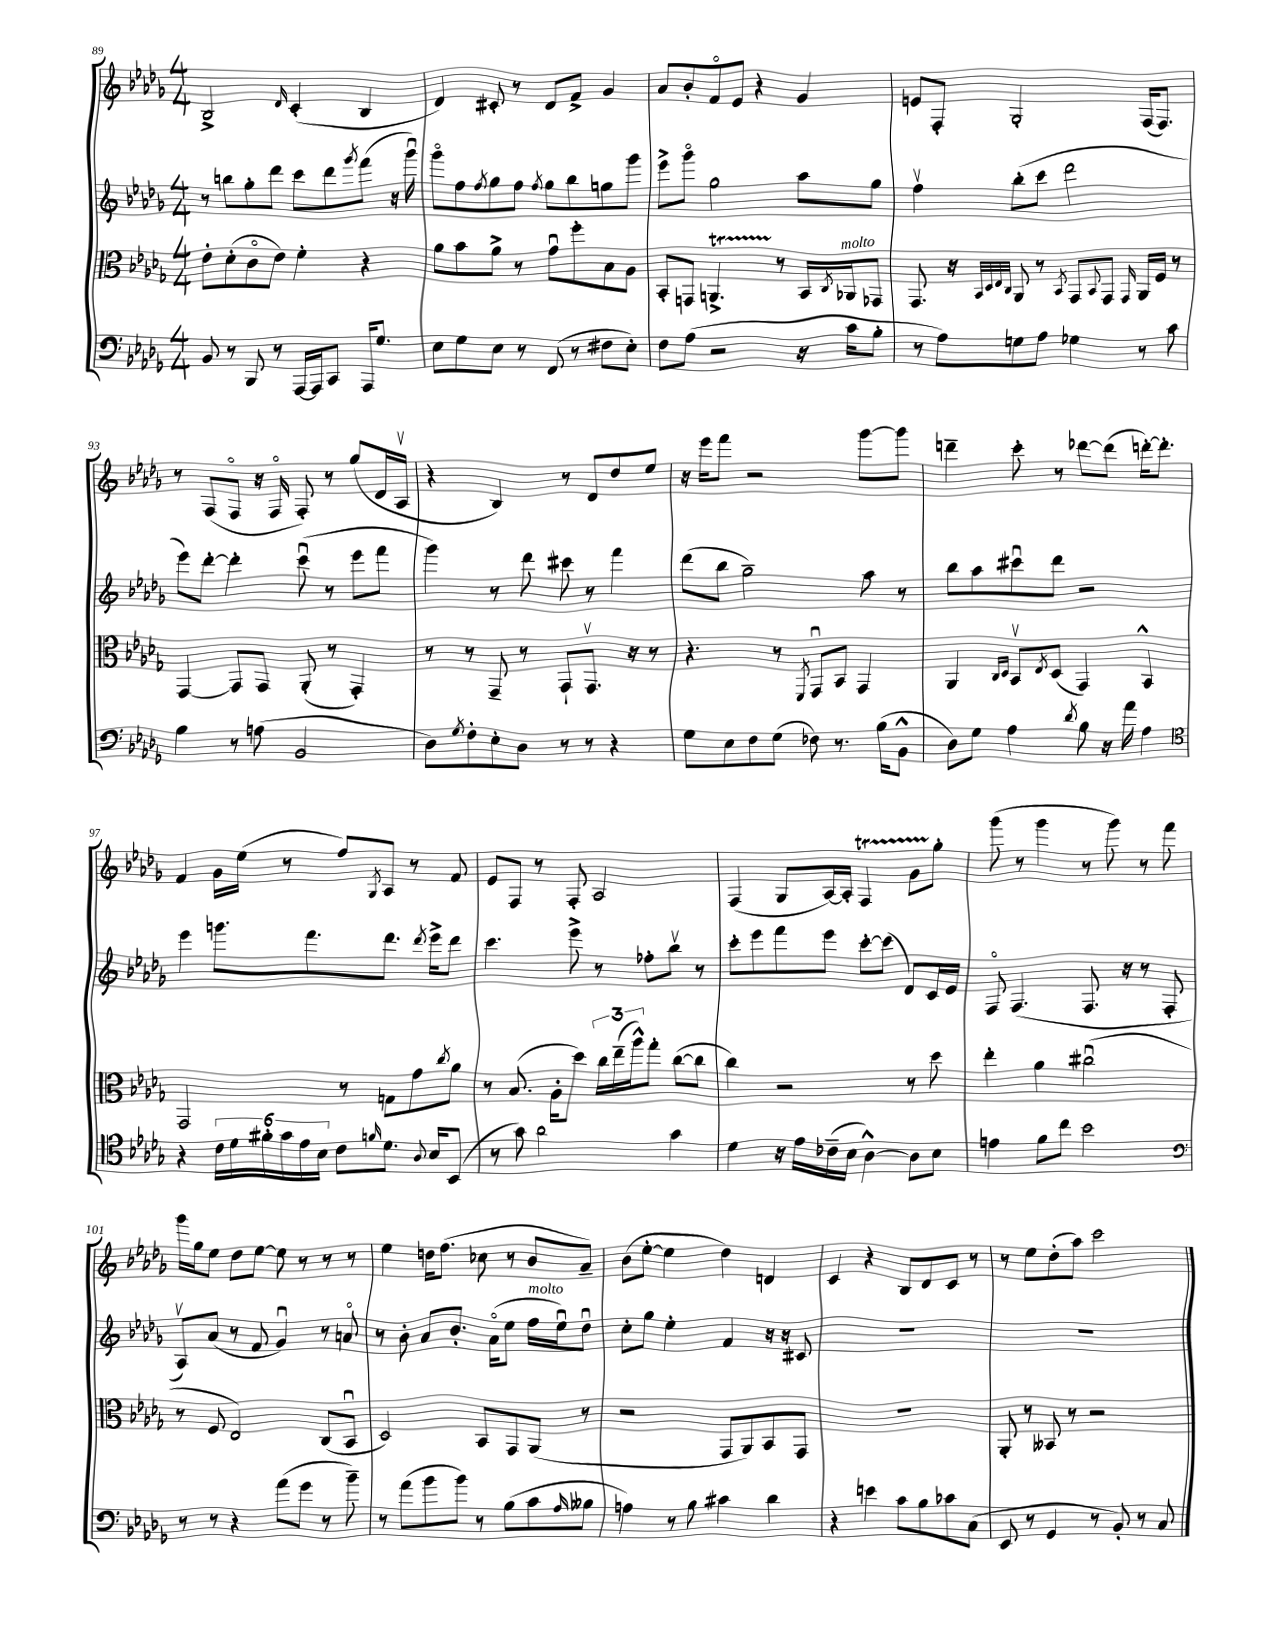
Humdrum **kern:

**kern	**kern	**kern	**kern
*part4	*part3	*part2	*part1
*staff4	*staff3	*staff2	*staff1
*clefF4	*clefC3	*clefG2	*clefG2
*k[b-e-a-d-g-]	*k[b-e-a-d-g-]	*k[b-e-a-d-g-]	*k[b-e-a-d-g-]
*M4/4	*M4/4	*M4/4	*M4/4
=89	=89	=89	=89
8BB-/	8e-'\L	8r	2B-^/
8r	(8d-'\	8bbn\L	.
8BBB-/	8c\	8gg-'\	.
8r	8e-\J)	8ddd-\J	.
.	.	.	16qqd-/
[16AAA-/LL	4f'\	8ccc\L	(4c'/
16AAA-/J]	.	.	.
8CC/J	.	8ddd-\	.
.	.	8qggg-/	.
16AAA-/KL	4r	(8fff\J	4B-/
8.G-/J	.	.	.
.	.	16r	.
.	.	16ggg-u\)	.
=90	=90	=90	=90
8E-\L	8a-\L	8ggg-\L	4d-/)
8G-\	8b-\	8ff\	.
.	.	8qff/	.
8E-\J	8a-^\J	8gg-\	8c#X'/
8r	8r	8ff\J	8r
.	.	8qff/	.
(8FF/	8g-u\L	8gg-\L	8d-/L
8r	8ff'\	8bb-\	8f^/J
8F#X\L	8B-\	8ggn\	4g-/
8E-'\J)	8A-\J	8ggg-\J	.
=91	=91	=91	=91
8F\L	8BB-'/L	8eee-^\L	8a-/L
(8A-\J	8GGn/J	8ggg-\J	8b-'/
2r	4.AAnt^/	2gg-\	8f/
.	.	.	8e-/J
.	.	.	4r
.	8r	.	.
16r	16BB-/LL	8aa-\L	4g-/
.	8qC/	.	.
!	!LO:TX:a:i:t=molto	!	!
16c\KL	16AA-X/J	.	.
8B-'\J	8GG-X/J	8gg-\J	.
=92	=92	=92	=92
8r	8.GG-/	4ffv\	8en/L
8A-\L)	.	.	8F'/J
.	16r	.	.
.	32qqBB-/LLL	.	.
.	32qqD-/	.	.
.	32qqE-/	.	.
.	32qqC/JJJ	.	.
8Gn\	8AA-/	(8bb-'\L	2G-'/
8A-\J	8r	8ccc\J	.
.	8qBB-/	.	.
4G-X\	8GG-/L	2ddd-\	.
.	8qqBB-/	.	.
.	8GG-/J	.	.
.	16qqGG-/	.	.
8r	16AA-/LL	.	(16F/KL
.	16F/JJ	.	8.F/J)
8c\	8r	.	.
!!LO:LB:g=z
=93	=93	=93	=93
4B-\	[4GG-/	8eee-\L)	8r
.	.	[8ddd-'\J	(8F/L
8r	8GG-/L]	4ddd-'\]	8F/J
(8An\	8GG-/J	.	16r
.	.	.	16F/
2BB-/	(8AA-'/	(8cccu\	8F'/)
.	8r	8r	8r
.	4GG-'/)	8eee-\L	(8gg-/L
.	.	8fff\J	16d-/L
.	.	.	16A-v/JJ
=94	=94	=94	=94
8D-\L)	8r	4ggg-\)	4r
8qG-/	.	.	.
8F'\	8r	.	.
8E-'\	8GG-~/	8r	4B-/)
8D-\J	8r	8ddd-\	.
8r	8GG-`/L	8ccc#X\	8r
8r	8.GG-v/J	8r	8d-/L
4r	.	4fff\	8dd-/
.	16r	.	.
.	8r	.	8ee-/J
=95	=95	=95	=95
8G-\L	4.r	(8ddd-\L	16r
.	.	.	16eee-\KL
8E-\	.	8bb-\J	8fff\J
8F\	.	2gg-~\)	2r
(8G-\J	8r	.	.
.	8qFF/	.	.
8F-X\)	8GG-u/L	.	.
8.r	8BB-/J	.	.
.	4GG-/	8aa-\	[8ggg-\L
(16B-\KL	.	.	.
8BB-^^\J	.	8r	8ggg-\J]
=96	=96	=96	=96
8D-\L)	4AA-/	8bb-\L	4dddn~\
8G-\J	.	8aa-\	.
.	16qqC/LL	.	.
.	16qqD-/JJ	.	.
4A-\	8BB-v/L	8ccc#Xu\	8ccc'\
.	8qE-/	.	.
.	(8D-/J	8ddd-\J	8r
8qd-/	.	.	.
8B-\	4GG-/)	2r	[8ddd-X\L
16r	.	.	(8ddd-\J]
16a-\	.	.	.
4A-\	4BB-^^/	.	[16dddn'\KL)
.	.	.	8.ddd'\J]
!!LO:LB:g=z
=97	=97	=97	=97
*clefC4	*	*	*
4r	2GG-/	4eee-\	4f/
24c\LL	.	8.gggn\L	16g-\LL
24d-\	.	.	.
.	.	.	(16ee-\JJ
24f#X'\	.	.	.
24g-\	.	.	8r
24e-\	.	.	.
.	.	8.fff\	.
24B-\JJ	.	.	.
8c\L	8r	.	8ff/L)
16qqfn/	.	.	8qG-/
8.d-\J	8Gn\L	8.ddd-\J	8A-/J
.	8g-\	.	8r
8qqA-/	.	8qddd-/	.
16B-/KL	.	16eee-^\KL	.
.	8qcc/	.	.
(8BB-/J	8a-\J	8ddd-\J	8f/
=98	=98	=98	=98
8r	8r	4.ccc\	8e-/L
8g-\)	(8.B-/	.	8F/J
2a-\	.	.	8r
.	16A-'\KL	.	.
.	8dd-\J)	8eee-^\	8F'/
.	24cc\LL	8r	2A-/
.	(24ee-~\	.	.
.	24aa-^^\J)	.	.
.	8gg-'\J	8ff-X'\L	.
4g-\	([8cc\L	8bb-v\J	.
.	8cc\J]	8r	.
=99	=99	=99	=99
4d-\	4cc\)	8ccc'\L	(4F/
.	.	8eee-\	.
16r	2r	8fff\	8G-/L
16e-\LL	.	.	.
(16c-X~\	.	8eee-\J	[16A-/L)
16B-\JJ	.	.	16A-'/JJ]
[4A-^^\)	.	[8ccc'\L	4Ft/
.	.	(8ccc\J]	.
8A-\L]	8r	8d-/L)	8g-TTT\L
8B-\J	8dd-\	16c/L	8gg-'\J
.	.	16e-/JJ	.
=100	=100	=100	=100
4en\	4ee-'\	8F/	(8ggg-\
.	.	(4.F/	8r
8f\L	4a-\	.	4ggg-\
8cc\J	.	.	.
2b-\	(2cc#Xu\	8.F/	8r
.	.	.	8ggg-\)
.	.	16r	.
.	.	8r	8r
.	.	8F'/	8fff\
!!LO:LB:g=z
=101	=101	=101	=101
*clefF4	*	*	*
8r	8r	8A-v/L)	16ggg-\LL
.	.	.	16gg-\J
8r	8F/	(8a-/J	8ee-\J
4r	2E-/)	8r	8dd-\L
.	.	8f/	[8ee-\J
(8a-\L	.	4g-u/)	8ee-\]
8g-\J	.	.	8r
8r	(8C/L	8r	8r
8b-~\)	8BB-u/J	8an/	8r
=102	=102	=102	=102
8r	2D-/)	8r	4ee-\
(8a-\L	.	8b-'\	.
8b-\	.	8a-/L	16ddn\KL
.	.	.	(8.ff\J
8b-\J)	.	8.b-'/J	.
8r	8BB-/L	.	8cc-X\
.	.	(16a-\KL	.
(8B-\L	8GG-/	8ee-\J	8r
!	!	!LO:TX:a:i:t=molto	!
8c\	(8AA-/J	16ff\LL	8b-/L
.	.	16ee-u\J)	.
16qqA-/	.	.	.
8B--X\J	8r	8dd-u\J	8a-~/J)
=103	=103	=103	=103
4An\)	2r	8cc'\L	(8b-\L
.	.	8gg-\J	[8ee-'\J
8r	.	4ee-'\	4ee-\]
8B-\	.	.	.
4c#X\	8GG-/L	4f/	4dd-\)
.	8AA-/)	.	.
4d-\	8BB-/	16r	4dn/
.	.	16r	.
.	8GG-/J	8c#X/	.
=104	=104	=104	=104
4r	1r	1r	4c/
4en\	.	.	4r
8c\L	.	.	8B-/L
8B-\	.	.	8d-/
8c-X\	.	.	8c/J
(8C\J	.	.	8r
=105	=105	=105	=105
8EE-/	8AA-'/	1r	8r
8r	8r	.	8ee-\L
4GG-/	8BB--X/	.	(8dd-'\
.	8r	.	8aa-\J)
8r	2r	.	2ccc\
8BB-'/)	.	.	.
8r	.	.	.
8C/	.	.	.
==	==	==	==
*-	*-	*-	*-
